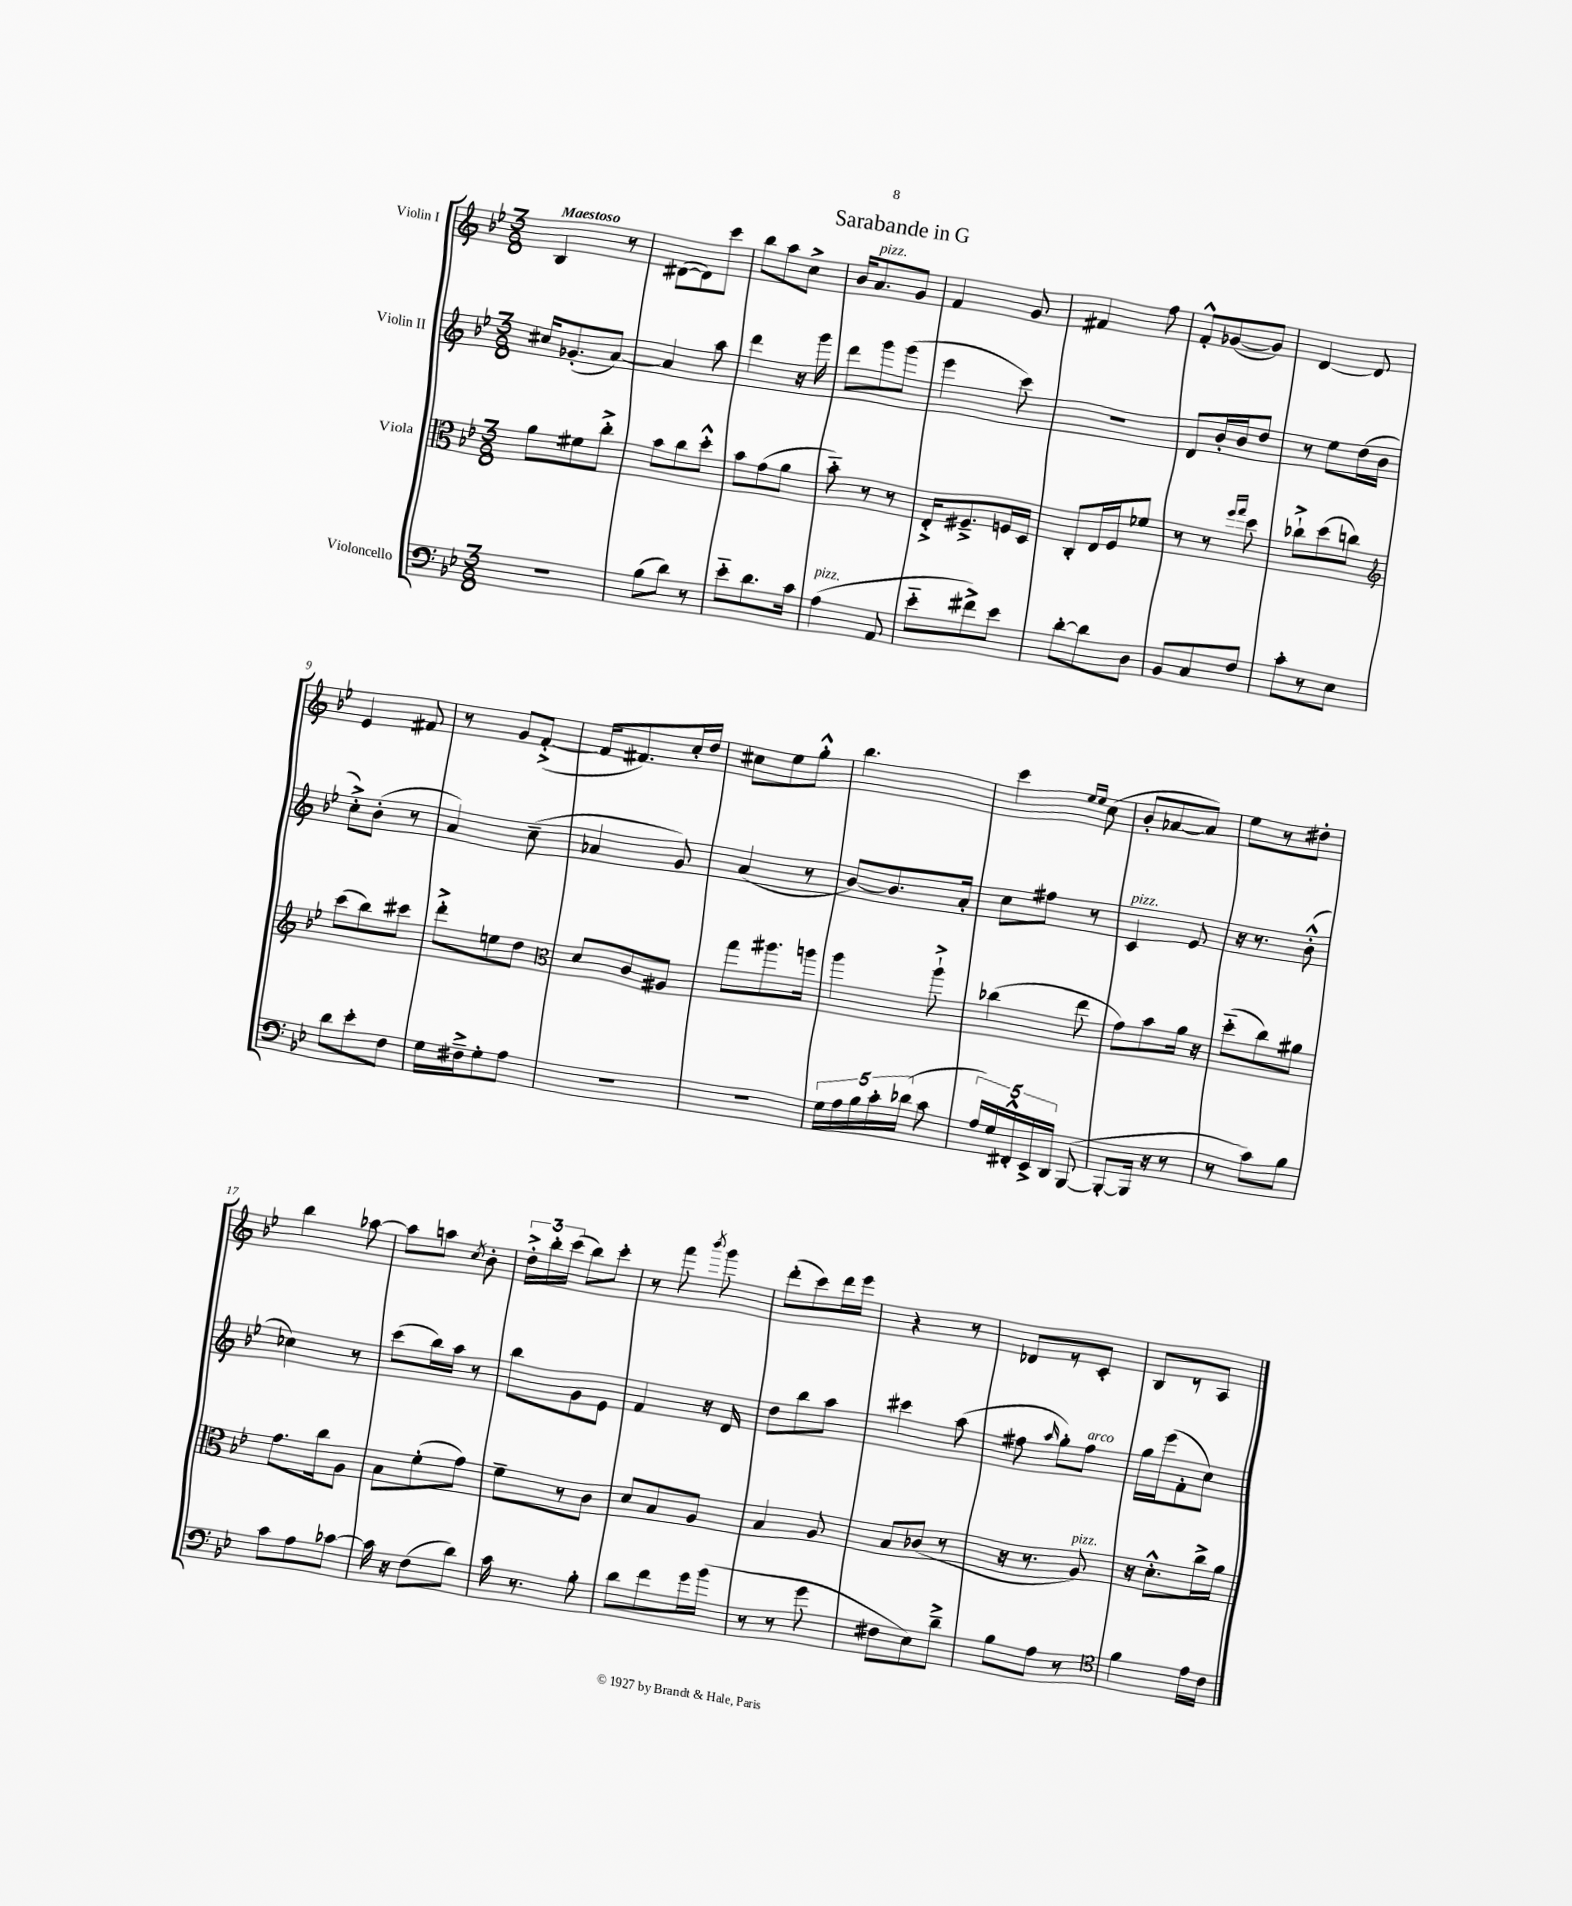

**kern	**kern	**kern	**kern
*staff4	*staff3	*staff2	*staff1
*clefF4	*clefC3	*clefG2	*clefG2
*k[b-e-]	*k[b-e-]	*k[b-e-]	*k[b-e-]
*M3/8	*M3/8	*M3/8	*M3/8
4.r	8a\L	16cc#/LK	4B-/
.	.	(8.g-'/	.
.	8f#\	.	.
.	8cc'^\J	[8a/J)	8r
=	=	=	=
(8B-\L	8b-\L	4a/]	([8d#\L
8d\J)	8cc\	.	8d#\])
8r	8dd'^^\J	8aa\	8ccc\J
=	=	=	=
8e-'~\L	8b-\L	4ddd\	8bb-\L
8.d\	(8g\	.	8aa\
.	8a\J	16r	8cc^\J
16c\Jk	.	16ggg\	.
=	=	=	=
(4A\	8b-'~\)	8ddd\L	16b-/LK
.	.	.	8.a/
.	8r	8ggg\	.
8AA/	8r	(8ggg\J	8g/J
=	=	=	=
8e-'~\L	16E-'^/LK	4eee-\	4f/
.	8.F#~^/	.	.
8f#^\)	.	.	.
8e-\J	16F/L	8ccc\)	8g/
.	16D/JJ	.	.
=	=	=	=
[8d'\L	8C'/L	4.r	4f#/
8d\]	16E-/L	.	.
.	16F/J	.	.
8D\J	8f-/J	.	8ff\
=	=	=	=
8BB-/L	8r	8d/L	8f'^^/L
8C/	8r	16b-'/L	([8g-/
.	.	16b-/J	.
.	16qqff/LL	.	.
.	16qqgg/JJ	.	.
8F/J	8dd\	8dd/J	8g-/]J)
=	=	=	=
8c'\L	8cc-`^\L	8r	[4d/
8r	(8dd\	8ee-\L	.
8E-\J	8cc\J)	(16dd\L	8d/]
.	.	16b-\JJ	.
=	=	=	=
*	*clefG2	*	*
8d\L	(8ccc\L	8cc'^\L)	4e-/
8e-'\	8bb-\)	(8b-'\J	.
8F\J	8ccc#\J	8r	8f#/
=	=	=	=
16G\LL	8ddd'^\L	4a/)	8r
16F#~^\J	.	.	.
8G'\	8ee\	.	8g/L
8A\J	8dd\J	(8cc~\	([8f'^/J
=	=	=	=
*	*clefC3	*	*
4.r	8d/L	4a-/	16f/]LK
.	.	.	8.f#/)
.	8c/	.	.
.	8A#/J	8g/)	16cc'/L
.	.	.	16dd/JJ
=	=	=	=
4.r	8gg\L	(4a/	8cc#\L
.	8.aa#\	.	8ee-\
.	.	8r	8gg'^^\J
.	16aa\Jk	.	.
=	=	=	=
20G\LL	4aa\	[8b-/L)	4.bb-\
20A\	.	.	.
20B-\	.	.	.
.	.	8.b-/]	.
20c'\	.	.	.
(20d-\JJ	.	.	.
8c\	8aa`^\	.	.
.	.	16a'/Jk	.
=	=	=	=
20A/LL)	(4cc-\	8cc\L	4ccc\
20G/	.	.	.
20FF#'^^/	.	.	.
.	.	8ff#\J	.
20EE-^/	.	.	.
20DD/JJ	.	.	.
.	.	.	16qqee-/LL
.	.	.	16qqee-/JJ
([8BBB-/	8ee-\	8r	(8cc\
=	=	=	=
8BBB-'/_L	8g\L)	4c/	8b-'/L
16BBB-/]Jk	8b-\	.	[8a-/
16r	.	.	.
8r	16a\Jk	8e-/	8a-/]J)
.	16r	.	.
=	=	=	=
8r	(8dd'~\L	16r	8ee-\L
.	.	8.r	.
8c\L)	8cc\)	.	8r
8B-\J	8a#\J	(8b-'^^\	8dd#'\J
=	=	=	=
8c\L	8.g\L	4cc-\)	4bb-\
8A\	.	.	.
.	16cc\k	.	.
[8c-\J	8A\J	8r	[8aa-\
=	=	=	=
16c-\]	8B-\L	(8ccc\L	8aa-\]L
16r	.	.	.
(8F\L	(8f'\	16bb-\L)	8aa\J
.	.	16aa\JJ	.
.	.	.	8qcc/
8d\J)	8g\J)	8r	8b-'\
=	=	=	=
16c\	8f~\L	8bb-\L	24dd'^\LL
.	.	.	24bb-'\
8.r	.	.	.
.	.	.	(24ccc\JJ
.	8r	8g\	8bb-\L)
8B-'\	8c\J	8e-\J	8ccc'\J
=	=	=	=
8d\L	8d/L	4f/	8r
8f\	8B-/	.	8fff\
.	.	.	8qbbb-/
16g\L	8A/J	16r	8ggg\
(16b-\JJ	.	16d/	.
=	=	=	=
8r	4B-/	8dd\L	(8ddd'\L
8r	.	8bb-\	8ccc\)
8g\	8A/	8aa\J	16ddd\L
.	.	.	16eee-\JJ
=	=	=	=
8F#\L	8B-/L	4ccc#\	4r
8E-\)	(8c-/J	.	.
8d~^\J	8r	(8aa\	8r
=	=	=	=
8B-\L	16r	8ff#\	8d-/L
.	8.r	.	.
.	.	16qqaa/	.
8A\J	.	8gg'\L)	8r
8r	8A/)	8ff#\J	8c'/J
=	=	=	=
*clefC4	*	*	*
4f\	16r	16gg\LL	8B-/L
.	8.d'^^\L	(16eee-\J	.
.	.	8f'\	8r
16e-\LL	16cc^\L	8cc\J)	8A/J
16c\JJ	16a\JJ	.	.
==	==	==	==
*-	*-	*-	*-
